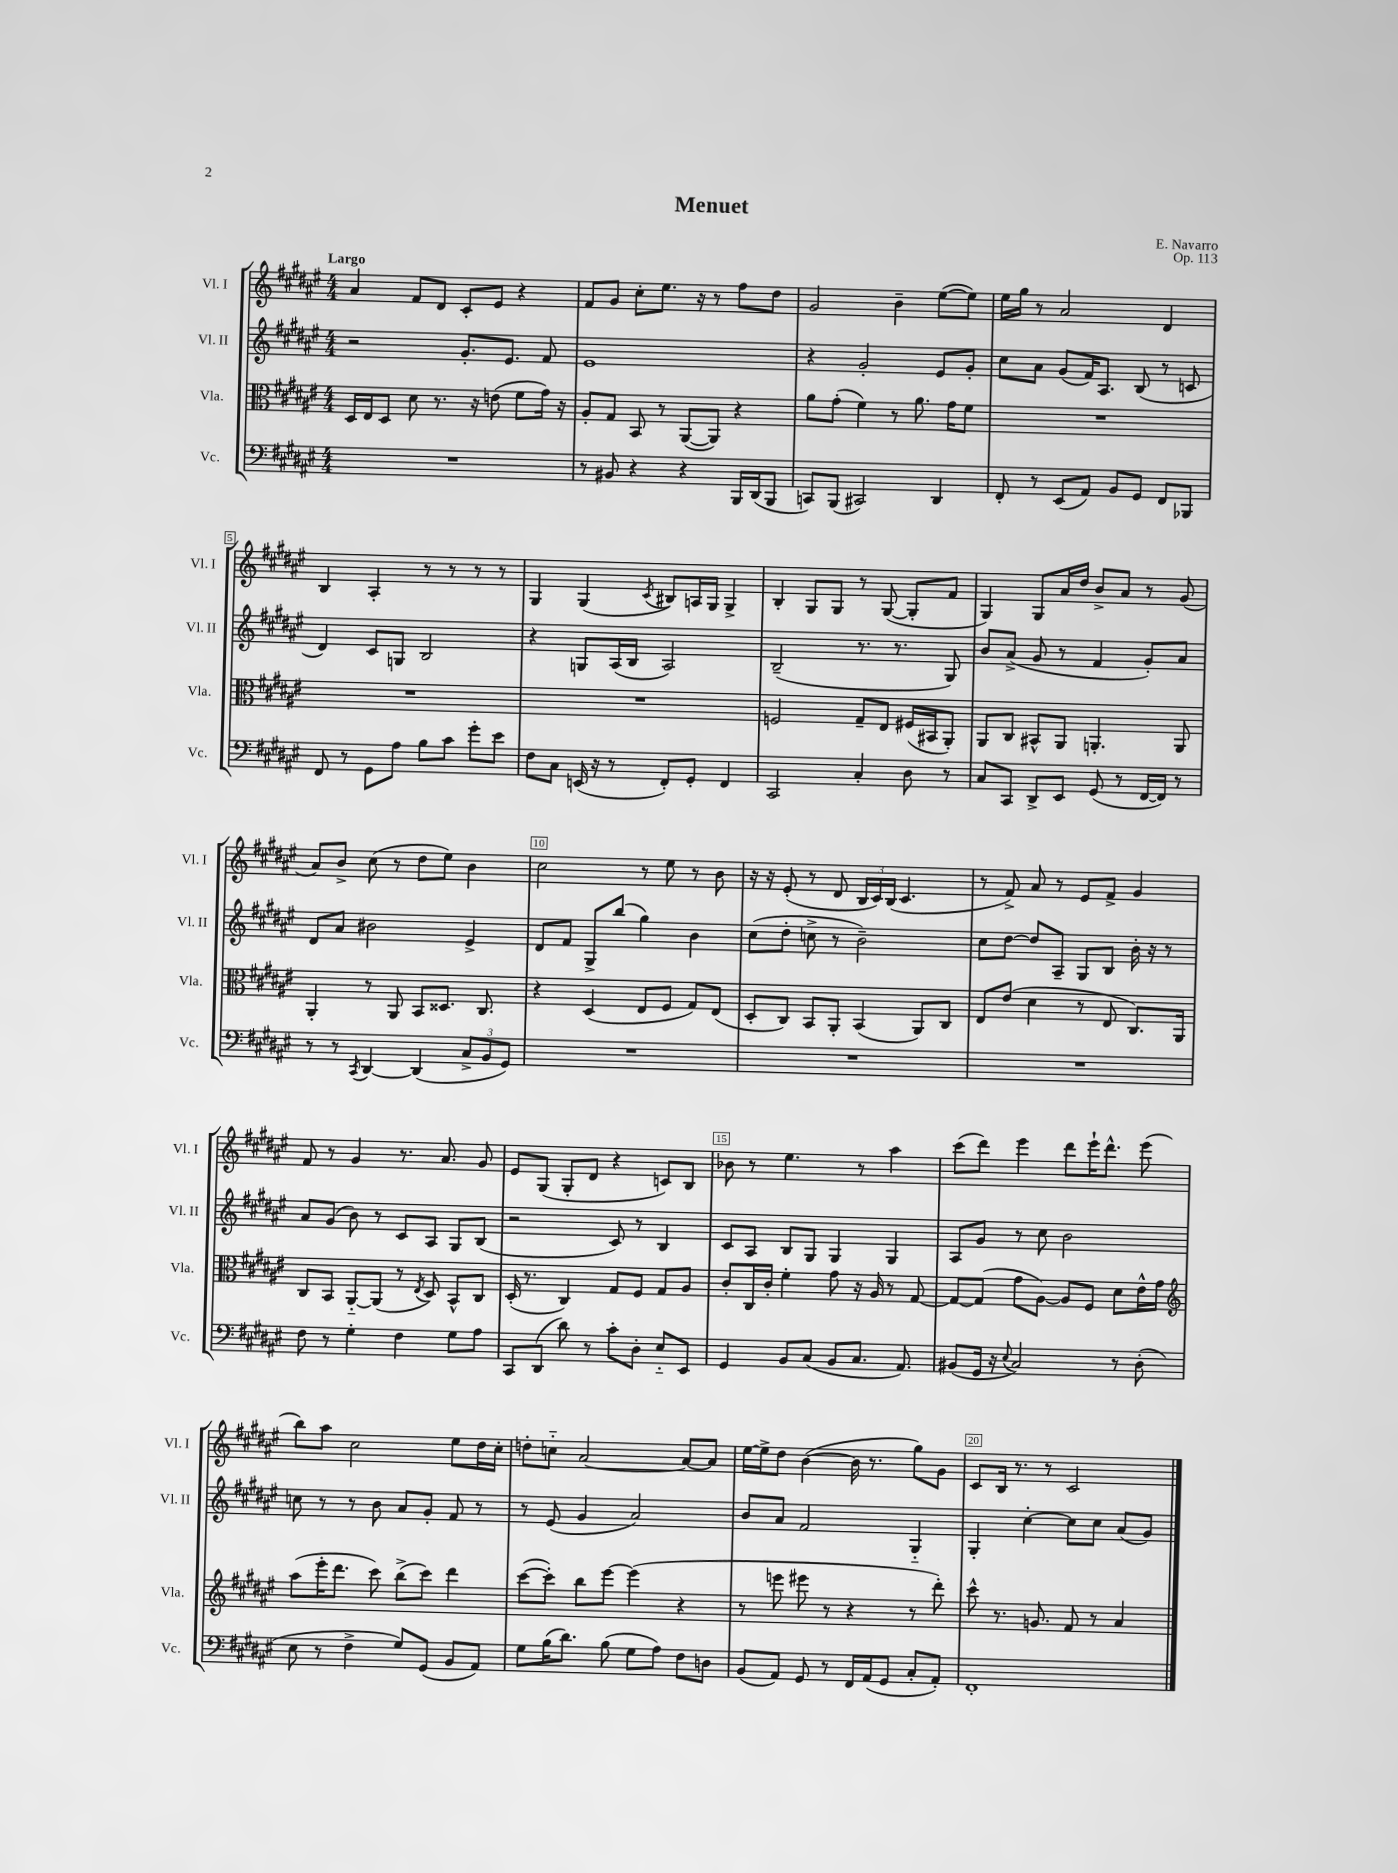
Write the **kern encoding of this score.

**kern	**kern	**kern	**kern
*staff4	*staff3	*staff2	*staff1
*clefF4	*clefC3	*clefG2	*clefG2
*k[f#c#g#d#a#e#]	*k[f#c#g#d#a#e#]	*k[f#c#g#d#a#e#]	*k[f#c#g#d#a#e#]
*M4/4	*M4/4	*M4/4	*M4/4
1r	16D#/LL	2r	4a#/
.	16E#/J	.	.
.	8D#/J	.	.
.	8d#\	.	8f#/L
.	8.r	.	8d#/J
.	.	8.g#'/L	8c#'/L
.	16r	.	.
.	(8e\	.	8e#/J
.	.	8.e#/J	.
.	8f#\L	.	4r
.	16g#\Jk)	8f#/	.
.	16r	.	.
=	=	=	=
8r	8A#'/L	1e#	8f#/L
8BB#/	8G#/J	.	8g#/J
4r	8BB/	.	8cc#'\L
.	8r	.	8.ee#\J
4r	([8AA#/L	.	.
.	.	.	16r
.	8AA#/]J)	.	8r
16BBB/LL	4r	.	8ff#\L
(16DD#/J	.	.	.
8BBB/J	.	.	8dd#\J
=	=	=	=
8CC/L)	8a#\L	4r	2g#/
(8BBB/J	(8g#'\J	.	.
2CC#/)	4f#\)	2g#'/	.
.	8r	.	4b~\
.	8.a#\	.	.
4DD#/	.	8e#/L	([8ee#\L
.	16g#\LK	.	.
.	8f#\J	8g#'/J	8ee#\]J)
=	=	=	=
8FF#'/	1r	8cc#\L	16ee#\LL
.	.	.	16gg#\JJ
8r	.	8a#\J	8r
(8EE#/L	.	(8g#/L	2a#/
8AA#/J)	.	16f#/K)	.
.	.	8.A#/J	.
8BB/L	.	.	.
8GG#/J	.	(8B/	.
8FF#/L	.	8r	4d#/
8BBB-/J	.	8c/	.
=	=	=	=
8FF#/	1r	4d#/)	4B/
8r	.	.	.
8GG#\L	.	8c#/L	4A#'/
8A#\J	.	8G/J	.
8B\L	.	2B/	8r
8c#\J	.	.	8r
8g#'\L	.	.	8r
8e#\J	.	.	8r
=	=	=	=
8F#\L	1r	4r	4G#/
8C#\J	.	.	.
(16EE/	.	8G/L	(4G#/
16r	.	.	.
8r	.	(16A#/L	.
.	.	16B/JJ	.
.	.	.	8qc#/
8FF#'/L)	.	2A#/)	8B#/L)
8GG#'/J	.	.	16A/L
.	.	.	16G#/JJ
4FF#/	.	.	4G#^/
=	=	=	=
2CC#/	2F/	(2B~/	4B'/
.	.	.	8G#/L
.	.	.	8G#/J
4C#'/	8G#~/L	8.r	8r
.	8E#/J	.	([8G#/
.	.	8.r	.
8D#\	(16F#/LL	.	8G#'/]L
.	16BB#/J	.	.
8r	8AA#'/J)	8G#/)	8f#/J
=	=	=	=
8C#/L	8AA#/L	8b/L	4G#/)
8CC#/J	8C#/J	(8a#^/J	.
8DD#^/L	8BB#^^/L	8g#/	8G#/L
8EE#/J	8AA#/J	8r	16a#/L
.	.	.	16dd#/JJ
(8GG#/	4.AA'/	4f#/	8b^/L
8r	.	.	8a#/J
[16FF#/LL	.	8g#'/L)	8r
16FF#/]JJ)	.	.	.
8r	8AA/	8a#/J	(8g#/
=	=	=	=
8r	4AA#'/	8d#/L	8a#/L)
8r	.	8a#/J	8b^/J
8qCC#/	.	.	.
[4DD#/	8r	2b#\	(8cc#\
.	8AA#/	.	8r
(4DD#/]	8BB/L	.	8dd#\L
.	8.D##/J	.	8ee#\J)
12C#^/L	.	4e#^/	4b\
.	8.C#/	.	.
12BB/	.	.	.
12GG#/J)	.	.	.
=	=	=	=
1r	4r	8d#/L	2cc#\
.	.	8f#/J	.
.	(4D#/	8G#^/L	.
.	.	(8bb/J	.
.	8E#/L	4gg#\)	8r
.	8F#/J	.	8ee#\
.	8G#/L)	4b\	8r
.	(8E#/J	.	8b\
=	=	=	=
1r	8D#'/L	(8cc#\L	16r
.	.	.	16r
.	8C#/J)	8dd#'\J	(8e#'/
.	8BB/L	8cc^\	8r
.	8AA#'/J	8r	8d#/
.	(4BB/	2b~\)	24B/LL
.	.	.	24c#/)
.	.	.	(24B/JJ
.	.	.	4.c#/
.	8AA#/L)	.	.
.	8C#/J	.	.
=	=	=	=
1r	8E#/L	8cc#\L	8r
.	(8e#/J	[8dd#\J	8f#^/)
.	4d#\	8dd#/]L	8a#/
.	.	8A#~/J	8r
.	8r	8G#/L	8e#/L
.	8E#/	8B/J	8f#^/J
.	8.C#/L)	16b'\	4g#/
.	.	16r	.
.	.	8r	.
.	16AA#/Jk	.	.
=	=	=	=
8F#\	8C#/L	8a#/L	8f#/
8r	8BB/J	(8g#/J	8r
4G#'\	[8AA#'~/L	8b\)	4g#/
.	(8AA#/]J	8r	.
4F#\	8r	8c#/L	8.r
.	8qE#/	.	.
.	8D#/)	8A#/J	.
.	.	.	8.a#/
8G#\L	8BB^^/L	8G#/L	.
8A#\J	8C#/J	(8B/J	8g#/
=	=	=	=
8CC#/L	(16D#'/	2r	8e#/L
.	8.r	.	.
(8DD#/J	.	.	(8G#/J
8d#\)	4C#/)	.	8G#'/L
8r	.	.	8d#/J
8c#'\L	8G#/L	8c#/)	4r
8D#'\J	8F#/J	8r	.
8E#'~/L	8G#/L	4B/	8c/L)
8EE#/J	8A#/J	.	8B/J
=	=	=	=
4GG#/	8c#'/L	8c#/L	8b-\
.	16C#/L	8A#/J	8r
.	16c#'/JJ	.	.
8BB/L	4f#'\	8B/L	4.ee#\
(8C#/J	.	8G#/J	.
8BB/L	8g#\	4G#/	.
8.C#/J	16r	.	8r
.	16A#/	.	.
.	8r	4G#/	4aa#\
8.AA#/)	.	.	.
.	[8G#/	.	.
=	=	=	=
(8BB#/L	8G#/_L	8A#/L	(8ccc#\L
16GG#/Jk	(8G#/]J	8g#/J	8ddd#\J)
16r	.	.	.
8qqE#/	.	.	.
2C#/)	8g#\L	8r	4eee#\
.	[8A#\J)	8cc#\	.
.	8A#/]L	2b\	8ddd#\L
.	8F#/J	.	16eee#`\K
.	.	.	8.ddd#^^\J
8r	8d#\L	.	.
(8D#'\	16e#^^\L	.	(8eee#\
.	16g#\JJ	.	.
=	=	=	=
*	*clefG2	*	*
8E#\	(8aa#\L	8cc\	8bb\L)
8r	16eee#'\K	8r	8aa#\J
.	8.ddd#\J	.	.
4F#^\	.	8r	2cc#\
.	8ccc#\)	8b\	.
8G#/L)	(8bb^\L	8a#/L	.
(8GG#/J	8ccc#\J)	8g#'/J	.
8BB/L	4ddd#\	8f#/	8ee#\L
8AA#/J)	.	8r	16dd#\L
.	.	.	16cc#'\JJ
=	=	=	=
8G#\L	([8ccc#\L	8r	8dd'\L
(16B\K	8ccc#'\]J)	(8e#/	8cc'~\J
8.d#\J)	.	.	.
.	8bb\L	4g#/	[2a#/
(8B\	[8eee#\J	.	.
8G#\L	(4eee#\]	2a#/)	.
8A#\J)	.	.	.
8F#\L	4r	.	8a#/_L
8D\J	.	.	8a#/]J
=	=	=	=
(8BB/L	8r	8b/L	[16ee#\LL
.	.	.	16ee#^\]J
8AA#/J)	8eee\	8a#/J	8dd#\J
8GG#/	8eee#\	2f#/	([4b\
8r	8r	.	.
16FF#/LL	4r	.	16b\]
(16AA#/J	.	.	8.r
8GG#/J	.	.	.
8C#'/L	8r	4G#'~/	8gg#\L)
8AA#'/J)	8ddd#'\)	.	8g#\J
=	=	=	=
1FF#'	8ccc#^^\	4G#'/	8c#/L
.	8.r	.	16B/Jk
.	.	.	8.r
.	.	[4cc#'\	.
.	8.g/	.	.
.	.	.	8r
.	8f#/	8cc#\]L	2c#/
.	8r	8cc#\J	.
.	4a#/	(8a#/L	.
.	.	8g#/J)	.
==	==	==	==
*-	*-	*-	*-
